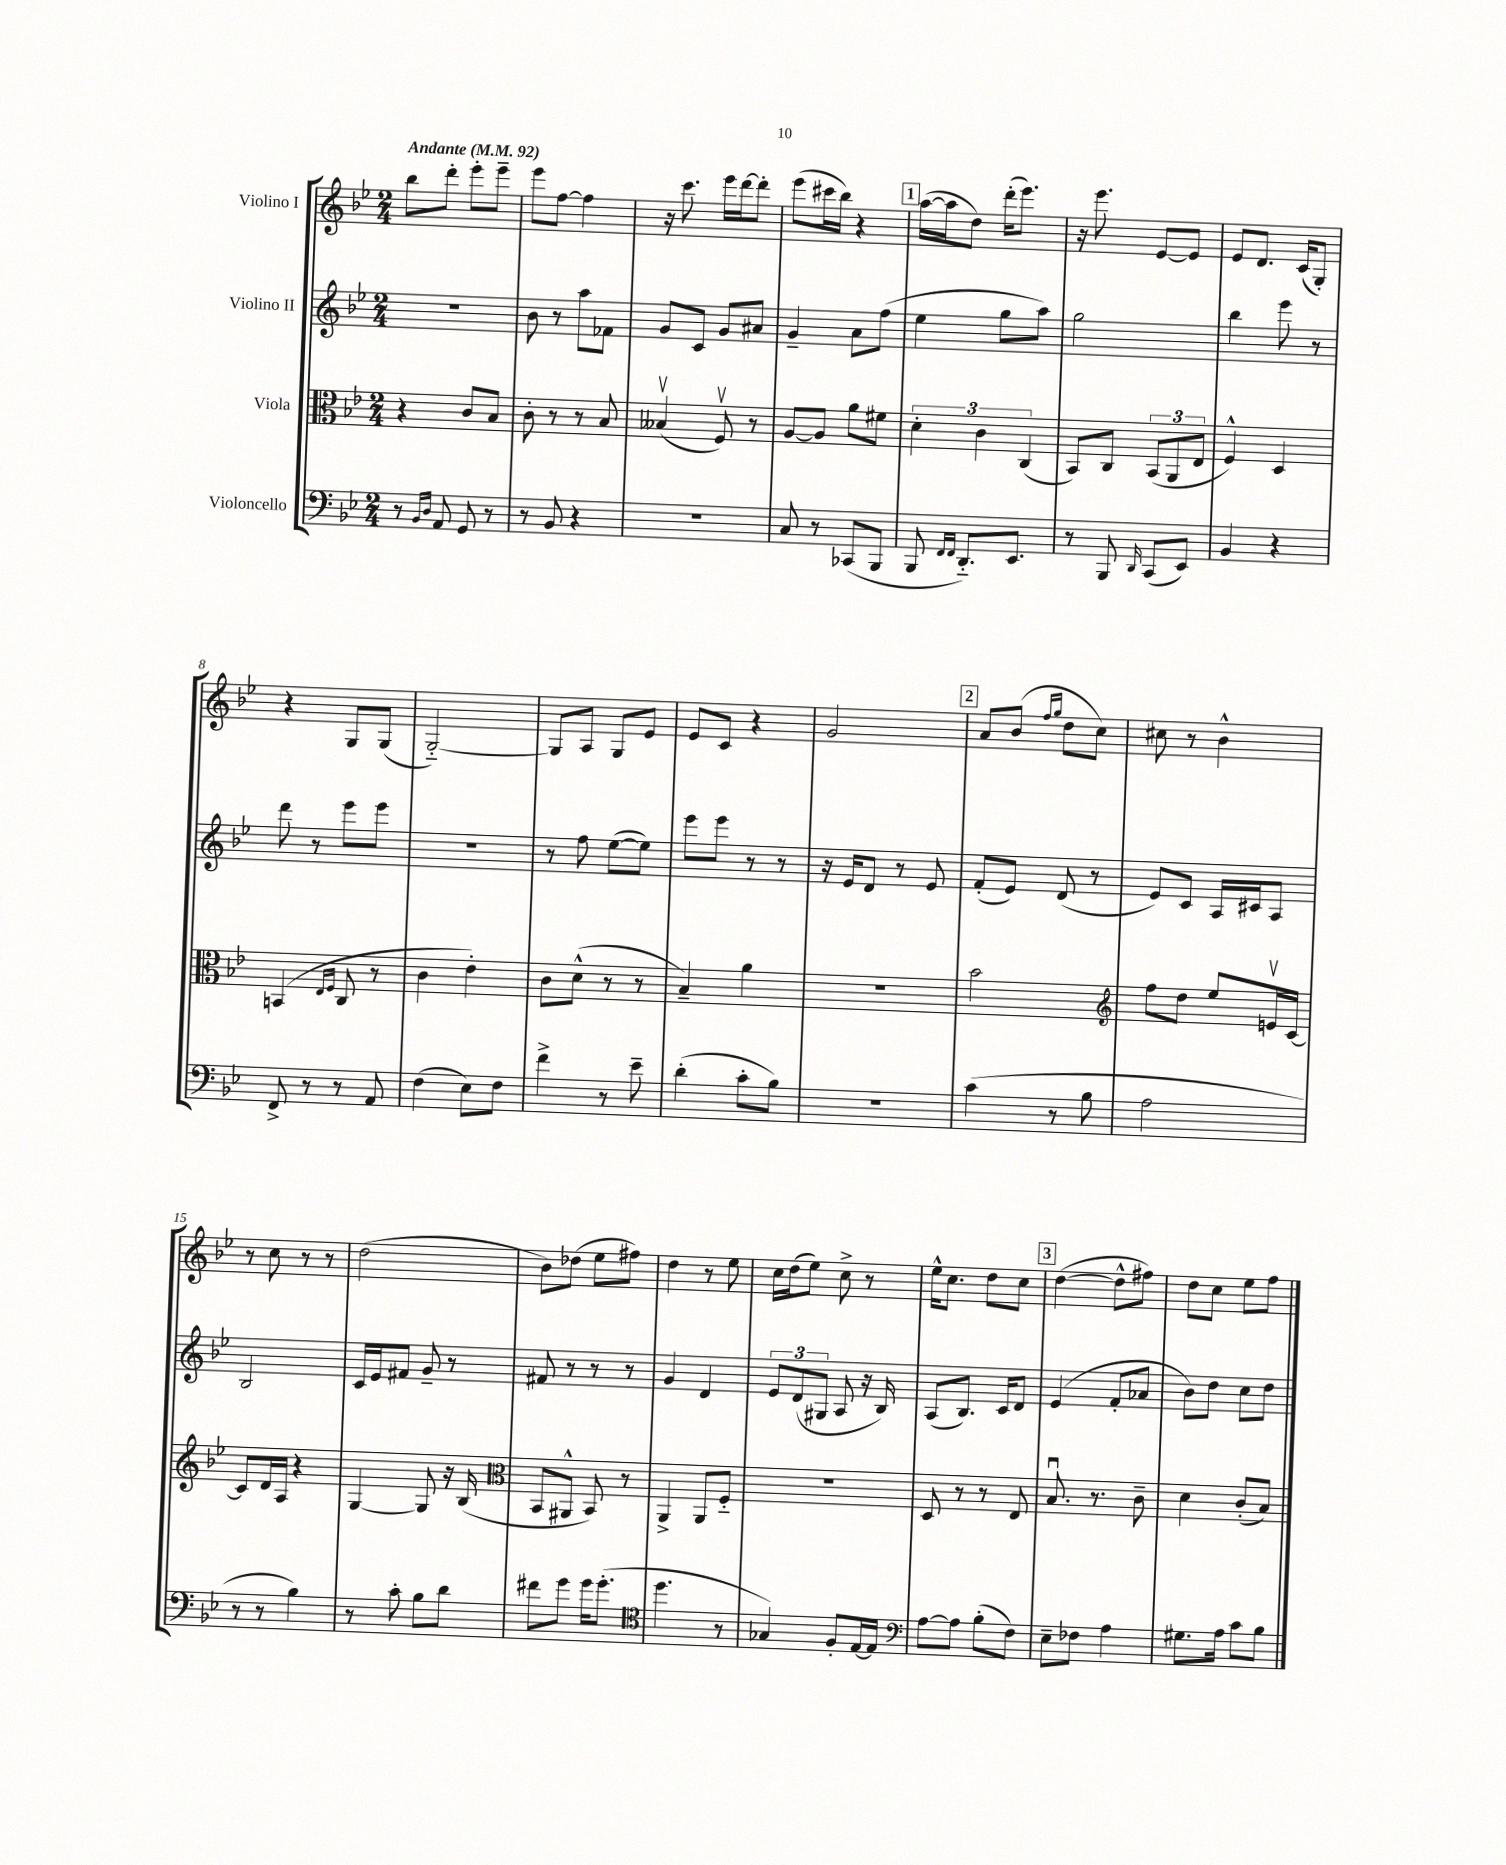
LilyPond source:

<<
\new StaffGroup <<
\new Staff = "s0" \with { instrumentName = "Violino I" } {
    \clef treble \key bes \major \numericTimeSignature \time 2/4 \tempo "Andante" 4 = 92
    bes''8 d'''8-. ees'''8-. ees'''8-- |
    ees'''8 f''8~ f''4 |
    r16 c'''8. ees'''16 d'''16~ d'''8-. |
    ees'''8( cis'''16 bes''16) r4 |
    \mark \markup { \box "1" } a''16~( a''16 d''8) d'''16-.( ees'''8.) |
    r16 ees'''8. ees'8~ ees'8 |
    ees'8 d'8. c'16( g8-.) |
    r4 g8 g8( |
    g2~-_) |
    g8 a8 g8 ees'8 |
    ees'8 c'8 r4 |
    g'2 |
    \mark \markup { \box "2" } a'8 bes'8( \grace { f''16 g''16 } d''8 c''8) |
    cis''8 r8 bes'4-^ |
    r8 c''8 r8 r8 |
    d''2( |
    bes'8) des''8( ees''8 fis''8) |
    d''4 r8 ees''8 |
    c''16 d''16( ees''8) c''8-> r8 |
    ees''16-^ c''8. d''8 c''8 |
    \mark \markup { \box "3" } d''4~( d''8-^ fis''8) |
    d''8 c''8 ees''8 f''8 \bar "|." |
}
\new Staff = "s1" \with { instrumentName = "Violino II" } {
    \clef treble \key bes \major \numericTimeSignature \time 2/4
    r2 |
    bes'8 r8 a''8 fes'8 |
    g'8 c'8 g'8 ais'8 |
    g'4-- a'8 f''8( |
    \mark \markup { \box "1" } ees''4 g''8 a''8) |
    g''2 |
    bes''4 ees'''8 r8 |
    d'''8 r8 ees'''8 ees'''8 |
    R2 |
    r8 f''8 ees''8~( ees''8) |
    ees'''8 ees'''8 r8 r8 |
    r16 ees'16 d'8 r8 ees'8 |
    \mark \markup { \box "2" } f'8-.( ees'8) d'8( r8 |
    ees'8) c'8 a16 cis'16 a8 |
    bes2 |
    c'16 ees'16 fis'8 g'8-- r8 |
    fis'8 r8 r8 r8 |
    g'4 d'4 |
    \tuplet 3/2 { ees'8 d'8( gis8 } a8 r16 bes16) |
    a8( bes8.) c'16 d'8 |
    \mark \markup { \box "3" } ees'4( f'8-. aes'8 |
    bes'8) d''8 c''8 d''8 \bar "|." |
}
\new Staff = "s2" \with { instrumentName = "Viola" } {
    \clef alto \key bes \major \numericTimeSignature \time 2/4
    r4 c'8 bes8 |
    c'8-. r8 r8 bes8 |
    beses4\upbow( f8\upbow) r8 |
    a8~ a8 a'8 fis'8 |
    \mark \markup { \box "1" } \tuplet 3/2 { d'4-. c'4 c4( } |
    bes,8) c8 \tuplet 3/2 { bes,8( a,8 ees8 } |
    f4-^) d4 |
    b,4( \grace { ees16 f16 } c8 r8 |
    c'4 ees'4-.) |
    c'8 d'8-^( r8 r8 |
    bes4--) a'4 |
    r2 |
    \mark \markup { \box "2" } bes'2 |
    \clef treble f''8 d''8 ees''8 e'16\upbow c'16~ |
    c'8 d'16 a16 r4 |
    g4~ g8 r16 bes16( |
    \clef alto bes,8 ais,8-^ bes,8) r8 |
    a,4-> a,8 f8-_ |
    R2 |
    d8 r8 r8 ees8 |
    \mark \markup { \box "3" } bes8.\downbow r8. c'8-- |
    d'4 c'8-.( bes8) \bar "|." |
}
\new Staff = "s3" \with { instrumentName = "Violoncello" } {
    \clef bass \key bes \major \numericTimeSignature \time 2/4
    r8 \grace { bes,16 d16 } a,8 g,8 r8 |
    r8 bes,8 r4 |
    R2 |
    c8 r8 ces,8( bes,,8 |
    \mark \markup { \box "1" } bes,,8 \grace { f,16 f,16 } d,8.-_) ees,8. |
    r8 bes,,8 \grace { d,16 } c,8( ees,8) |
    bes,4 r4 |
    f,8-> r8 r8 a,8 |
    f4( ees8) f8 |
    f'4-> r8 ees'8-- |
    d'4-.( c'8-. bes8) |
    R2 |
    \mark \markup { \box "2" } c'4( r8 bes8 |
    a2 |
    r8 r8 bes4) |
    r8 c'8-. bes8 d'8 |
    fis'8 g'8 g'16 g'8.-.( |
    \clef tenor d''4. r8 |
    ges4) f8-. ees16~ ees16 |
    \clef bass a8~ a8 bes8-.( f8) |
    \mark \markup { \box "3" } ees8-- fes8 a4 |
    gis8. a16 c'8 bes8 \bar "|." |
}
>>
>>
